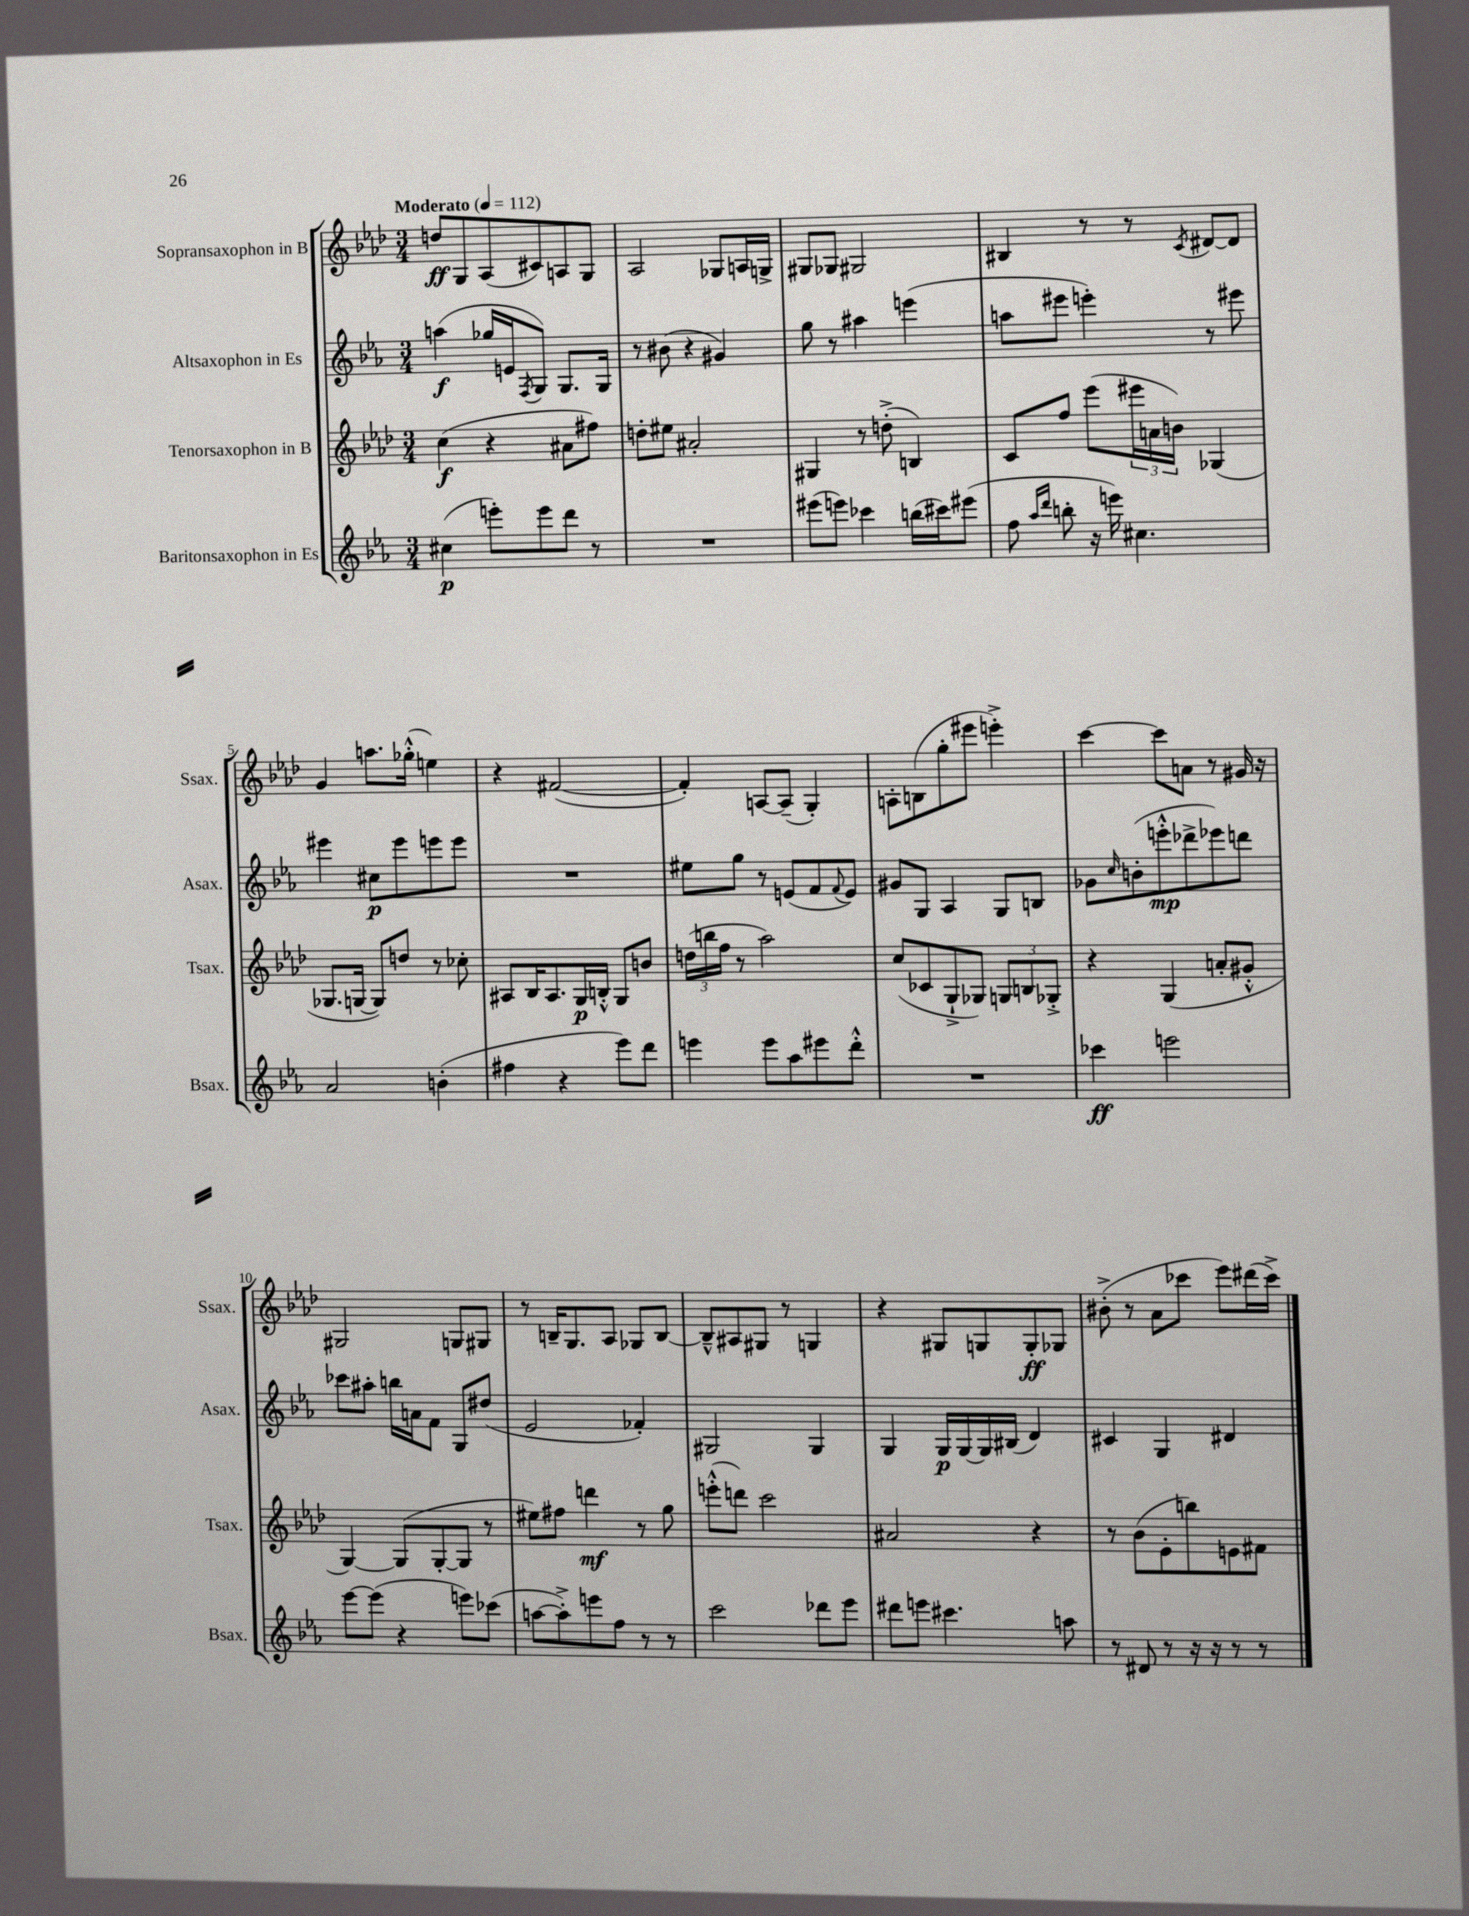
<<
\new StaffGroup <<
\new Staff = "s0" \with { instrumentName = "Sopransaxophon in B" shortInstrumentName = "Ssax." } {
    \clef treble \key aes \major \numericTimeSignature \time 3/4 \tempo "Moderato" 4 = 112
    d''8\ff g8 aes8( cis'8) a8 g8 |
    aes2 ges8 a16 g16-> |
    gis8 ges8 gis2 |
    bis4 r8 r8 \acciaccatura { c'8 } dis'8~ dis'8 |
    g'4 a''8. ges''16-.-^( e''4) |
    r4 fis'2~( |
    fis'4-.) a8~ a8--( g4-.) |
    a8-. b8( g''8-. eis'''8 e'''4-.->) |
    c'''4~ c'''8 a'8 r8 gis'16 r16 |
    gis2 g8 gis8 |
    r8 b16-- g8. aes8 ges8 b8~ |
    b8---^ ais8 gis8 r8 g4 |
    r4 gis8 g8 g8-.\ff ges8 |
    bis'8-.->( r8 aes'8 ces'''8 ees'''8) dis'''16( ces'''16->) \bar "|." |
}
\new Staff = "s1" \with { instrumentName = "Altsaxophon in Es" shortInstrumentName = "Asax." } {
    \clef treble \key ees \major \numericTimeSignature \time 3/4
    a''4\f( ges''16 e'16 \acciaccatura { f8 } g8) g8. g16 |
    r8 bis'8( r4 gis'4) |
    g''8 r8 ais''4 e'''4( |
    a''8 eis'''8 e'''4-.) r8 eis'''8 |
    eis'''4 cis''8\p eis'''8 e'''8 e'''8 |
    R2. |
    eis''8 g''8 r8 e'8( f'8 \appoggiatura { f'8 } e'8) |
    gis'8 g8 aes4 g8 b8 |
    ges'8 \grace { c''16 } b'8-.( e'''8-.-^\mp des'''8-> ees'''8) d'''8 |
    ces'''8 ais''8-. b''16 a'16 f'8 g8 dis''8( |
    ees'2 fes'4-.) |
    gis2 gis4 |
    g4 g16\p g16~ g16 bis16( d'4) |
    cis'4 g4 dis'4 \bar "|." |
}
\new Staff = "s2" \with { instrumentName = "Tenorsaxophon in B" shortInstrumentName = "Tsax." } {
    \clef treble \key aes \major \numericTimeSignature \time 3/4
    c''4\f( r4 ais'8 fis''8) |
    d''8-. eis''8 ais'2-. |
    gis4 r8 d''8-.->( b4) |
    c'8 f''8 ees'''8( \tuplet 3/2 { eis'''16 a'16 b'16) } ges4( |
    ges8. g16~ g8) d''8 r8 ces''8-. |
    ais8 bes16 ais8. g16\p b16-.-^ g8 b'8 |
    \tuplet 3/2 { d''16( b''16 f''16 } r8 aes''2) |
    c''8( ces'8 g8-!-> ges8) \tuplet 3/2 { g8 b8 ges8-.-> } |
    r4 g4( a'8-. gis'8-.-^ |
    g4~) g8( g8~-. g8 r8 |
    eis''8) fis''8 d'''4\mf r8 g''8 |
    e'''8-.-^( d'''8) c'''2 |
    ais'2 r4 |
    r8 bes'8( ees'8-. b''8) e'8 fis'8 \bar "|." |
}
\new Staff = "s3" \with { instrumentName = "Baritonsaxophon in Es" shortInstrumentName = "Bsax." } {
    \clef treble \key ees \major \numericTimeSignature \time 3/4
    cis''4\p( e'''8-.) e'''8 d'''8 r8 |
    R2. |
    eis'''8( e'''8) ces'''4 b''16( cis'''16) eis'''8( |
    f''8 \grace { aes''16 d'''16 } b''8-. r16 e'''16) cis''4. |
    aes'2 b'4-.( |
    fis''4 r4 ees'''8) d'''8 |
    e'''4 e'''8 aes''8 eis'''8 d'''8-.-^ |
    R2. |
    ces'''4\ff e'''2 |
    ees'''8~ ees'''8( r4 e'''8) ces'''8( |
    a''8~ a''8-.->) e'''8 f''8 r8 r8 |
    c'''2 des'''8 ees'''8 |
    dis'''8 e'''8 cis'''4. a''8 |
    r8 dis'8 r8 r16 r16 r8 r8 \bar "|." |
}
>>
>>
